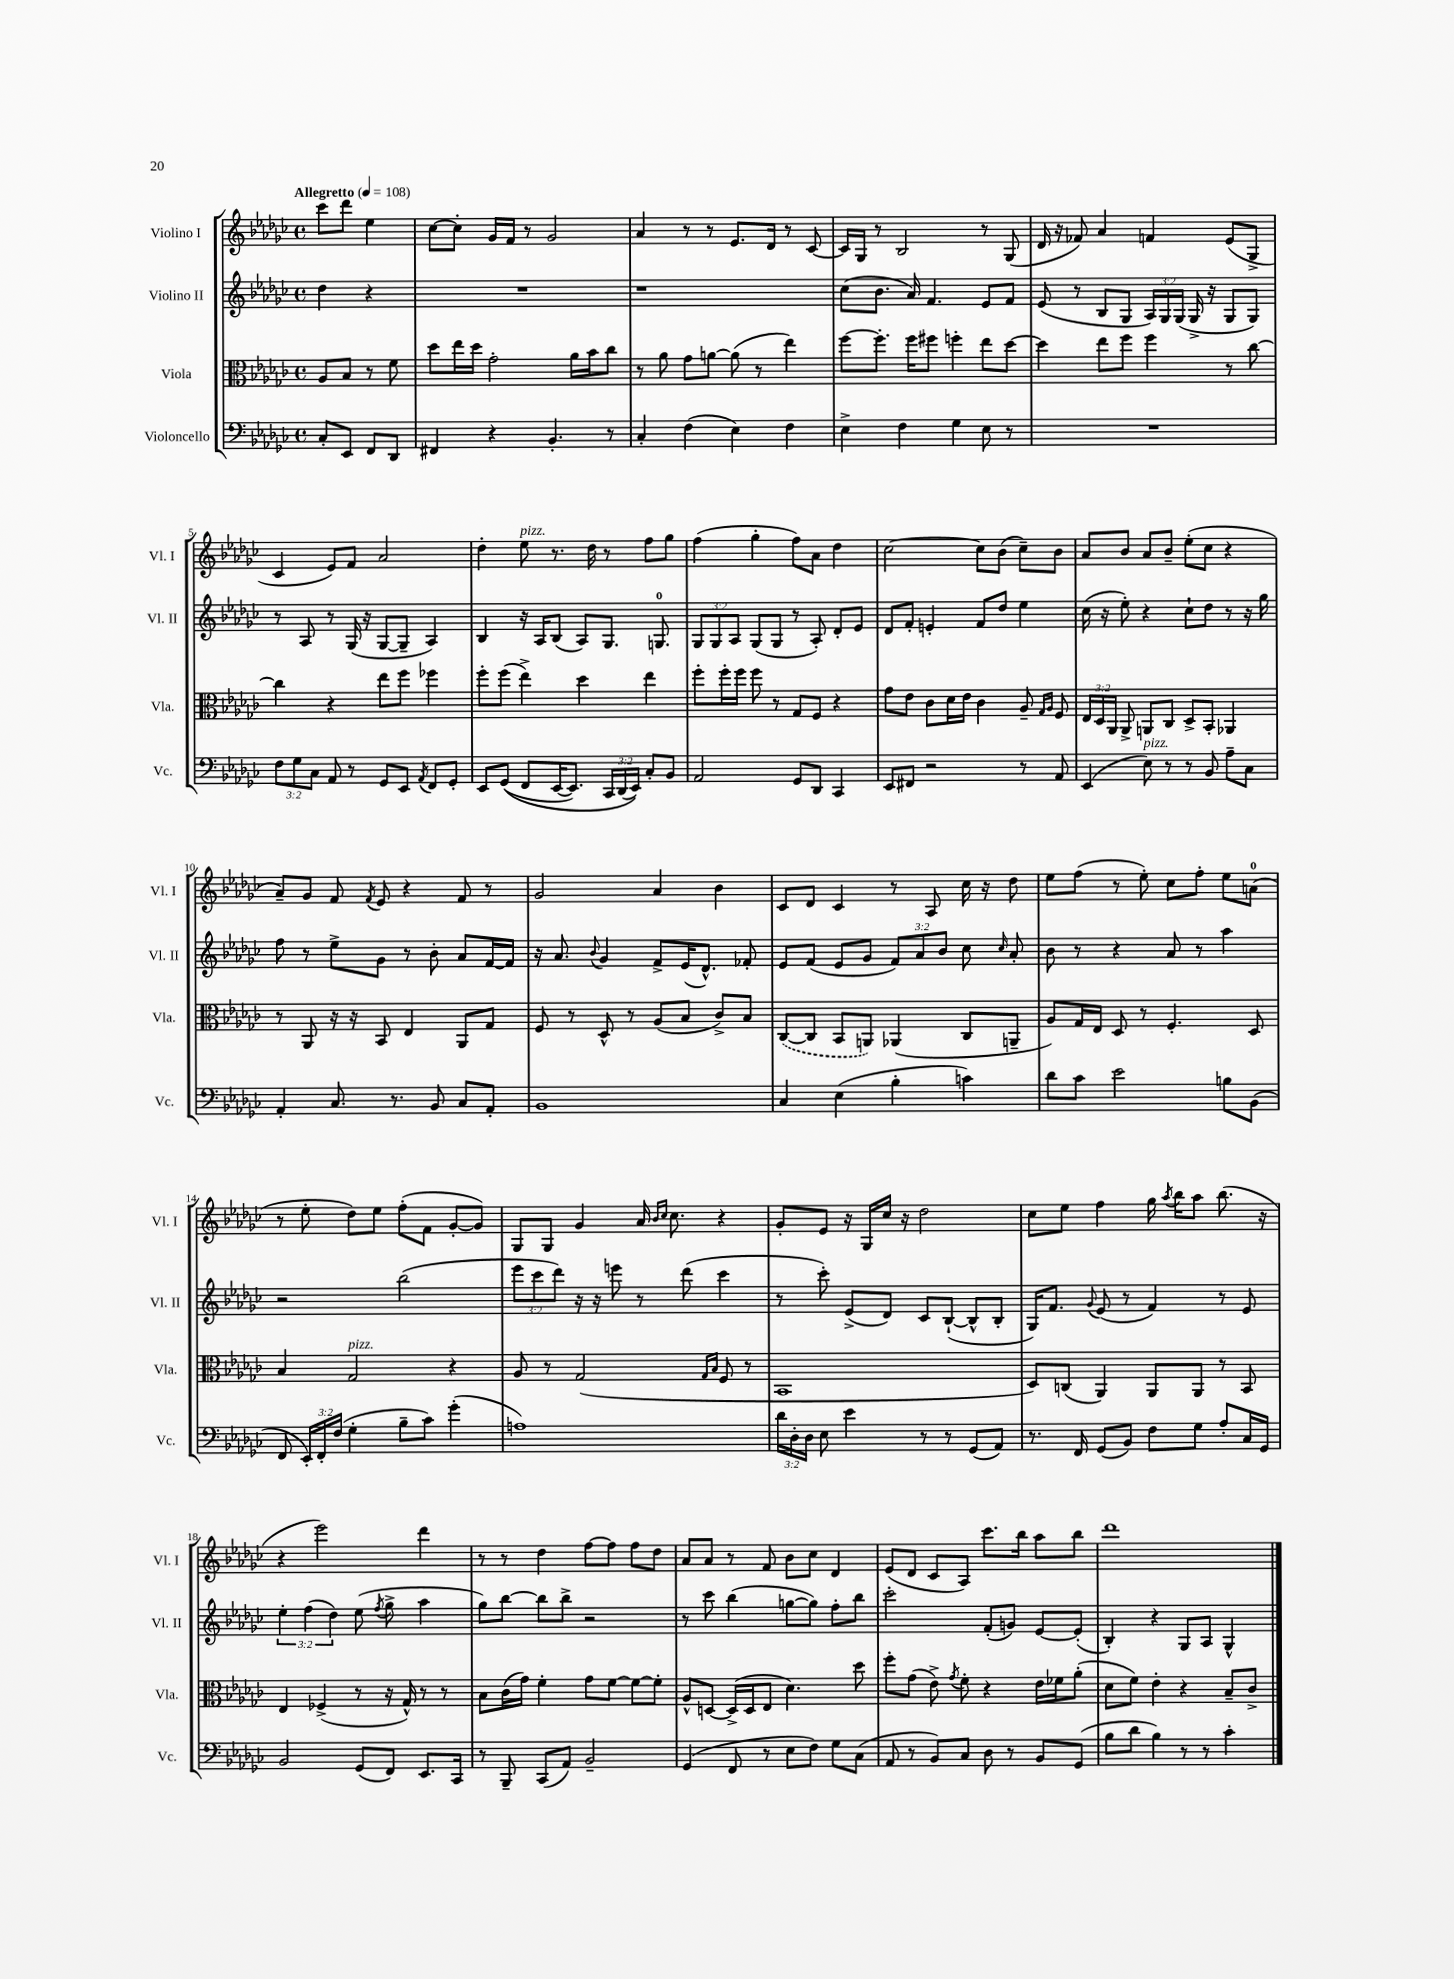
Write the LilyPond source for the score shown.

<<
\new StaffGroup <<
\new Staff = "s0" \with { instrumentName = "Violino I" shortInstrumentName = "Vl. I" } {
    \clef treble \key ges \major \defaultTimeSignature \time 4/4 \partial 2 \tempo "Allegretto" 4 = 108
    \autoBeamOff ces'''8[ des'''8] ees''4 |
    ces''8[~ ces''8]-. ges'16[ f'16] r8 ges'2 |
    aes'4 r8 r8 ees'8.[ des'16] r8 ces'8~ |
    ces'16[ ges16] r8 bes2 r8 ges8( |
    des'16 r16 fes'8) aes'4 f'4 ees'8[( ges8]-> |
    ces'4 ees'8[) f'8] aes'2 |
    des''4-. ees''8^\markup { \italic "pizz." } r8. des''16 r8 f''8[ ges''8] |
    f''4( ges''4-. f''8[) aes'8] des''4 |
    ces''2~ ces''8[ bes'8]( ces''8[--) bes'8] |
    aes'8[ bes'8] aes'8[ bes'8]-- ees''8[-.( ces''8] r4 |
    aes'8[--) ges'8] f'8 \acciaccatura { f'8 } ees'8 r4 f'8 r8 |
    ges'2 aes'4 bes'4 |
    ces'8[ des'8] ces'4 r8 aes8 ces''16 r16 des''8 |
    ees''8[ f''8]( r8 ees''8-.) ces''8[ f''8]-. ees''8[ a'8]-0( |
    r8 ees''8-. des''8[) ees''8] f''8[-.( f'8] ges'8[~-. ges'8]) |
    ges8[ ges8] ges'4 aes'16 \grace { bes'16[ ces''16] } ces''8. r4 |
    ges'8[-. ees'8] r16 ges16[ ces''16] r16 des''2 |
    ces''8[ ees''8] f''4 ges''16 \acciaccatura { aes''8 } bes''16[ aes''8] bes''8.( r16 |
    r4 ees'''2) des'''4 |
    r8 r8 des''4 f''8[~ f''8] f''8[ des''8] |
    aes'8[ aes'8] r8 f'8 bes'8[ ces''8] des'4 |
    ees'8[( des'8] ces'8[ aes8]) ces'''8.[ bes''16] aes''8[ bes''8] |
    des'''1 \bar "|." |
}
\new Staff = "s1" \with { instrumentName = "Violino II" shortInstrumentName = "Vl. II" } {
    \clef treble \key ges \major \defaultTimeSignature \time 4/4 \override Staff.TupletNumber.text = #tuplet-number::calc-fraction-text \partial 2
    \autoBeamOff des''4 r4 |
    R1 |
    r1 |
    ces''8[( bes'8.] aes'16) f'4. ees'8[ f'8] |
    ees'8( r8 bes8[ ges8] \tuplet 3/2 { aes16[) ges16 ges16]( } ges16-> r16 ges8[ ges8]) |
    r8 aes8 r8 ges16( r16 ges8[~ ges8]-- aes4) |
    bes4 r16 aes16[ bes8]( aes8[) ges8.] g8.-0 |
    \tuplet 3/2 { ges8[ ges8 aes8] } ges8[( ges8] r8 aes8-.) des'8[-. ees'8] |
    des'8[ f'8]-. e'4-. f'8[ des''8] ees''4 |
    ces''16( r16 ees''8-.) r4 ces''8[-! des''8] r8 r16 ges''16 |
    f''8 r8 ees''8[-> ges'8] r8 bes'8-. aes'8[ f'16~ f'16] |
    r16 aes'8. \appoggiatura { bes'8 } ges'4 f'8[-> ees'16( des'8.]-^) fes'8-. |
    ees'8[ f'8]( ees'8[ ges'8] \tuplet 3/2 { f'8[) aes'8 bes'8] } ces''8 \grace { ces''16 } aes'8-. |
    bes'8 r8 r4 aes'8 r8 aes''4 |
    r2 bes''2( |
    \tuplet 3/2 { ees'''8[ ces'''8 des'''8]) } r16 r16 e'''8 r8 des'''8( ces'''4 |
    r8 ces'''8-.) ees'8[->( des'8]) ces'8[ bes8]~-!( bes8[-^ bes8]-. |
    ges16[) f'8.] \appoggiatura { ges'8 } ees'8( r8 f'4) r8 ees'8 |
    \tuplet 3/2 { ees''4-. f''4( des''4) } ees''8( \acciaccatura { f''8 } ges''8-> aes''4 |
    ges''8[) bes''8]~ bes''8[ bes''8]-> r2 |
    r8 ces'''8 bes''4( g''8[~ g''8]) f''8[-. bes''8] |
    ces'''2-. f'8[-.( g'8]) ees'8[~ ees'8]-.( |
    bes4-.) r4 ges8[ aes8] ges4-^ \bar "|." |
}
\new Staff = "s2" \with { instrumentName = "Viola" shortInstrumentName = "Vla." } {
    \clef alto \key ges \major \defaultTimeSignature \time 4/4 \override Staff.TupletNumber.text = #tuplet-number::calc-fraction-text \partial 2
    \autoBeamOff aes8[ bes8] r8 f'8 |
    des''8[ ees''16 des''16] ges'2-. aes'16[ bes'16 ces''8] |
    r8 aes'8 ges'8[ a'8]~ a'8( r8 ees''4) |
    f''8[~ f''8.]-. f''16[ fis''8] f''4-. ees''8[ des''8]~ |
    des''4 ees''8[ f''8] f''4 r8 ces''8~ |
    ces''4 r4 ees''8[ f''8] fes''4 |
    f''8[-. f''8]( ees''4->) des''4 ees''4 |
    f''8[-. f''16-. f''16] f''8 r8 ges8[ f8] r4 |
    ges'8[ ees'8] ces'8[ des'16 ees'16] ces'4 aes8-- \grace { ges16[ aes16] } f8 |
    \tuplet 3/2 { ees16[ des16 aes,16] } aes,8-> a,8[ ces8] des8[-> bes,8]-. aes,4 |
    r8 aes,8 r16 r16 bes,8 ees4 aes,8[ ges8] |
    f8 r8 des8-^ r8 aes8[( bes8] ces'8[->) bes8] |
    \once \slurDashed ces8[~( ces8] bes,8[ a,8]) aes,4( ces8[ a,8]-- |
    aes8[) ges16 ees16] des8 r8 f4.-. des8 |
    bes4 ges2^\markup { \italic "pizz." } r4 |
    aes8 r8 ges2( \grace { ges16[ bes16] } f8 r8 |
    bes,1 |
    des8[) c8]( aes,4) aes,8[ aes,8] r8 bes,8 |
    ees4 fes4->( r8 r16 ges16-^) r8 r8 |
    bes8[ ces'16( ges'16]) f'4-. ges'8[ f'8]~ f'8[~ f'8]-. |
    aes8[-^ d8]~ d16[->( d16 ees8] des'4.) des''8 |
    f''8[-. ges'8]( ees'8->) \acciaccatura { ges'8 } f'8-. r4 ees'16[ fes'16 aes'8]-.( |
    des'8[ f'8]) ees'4-. r4 bes8[-- ces'8]-> \bar "|." |
}
\new Staff = "s3" \with { instrumentName = "Violoncello" shortInstrumentName = "Vc." } {
    \clef bass \key ges \major \defaultTimeSignature \time 4/4 \override Staff.TupletNumber.text = #tuplet-number::calc-fraction-text \partial 2
    \autoBeamOff ces8[-. ees,8] f,8[ des,8] |
    fis,4 r4 bes,4.-. r8 |
    ces4-. f4( ees4) f4 |
    ees4-> f4 ges4 ees8 r8 |
    R1 |
    \tuplet 3/2 { f8[ ges8 ces8] } aes,8 r8 ges,8[ ees,8] \acciaccatura { aes,8 } f,8[ ges,8]-. |
    ees,8[ ges,8](\( f,8[ ees,16~ ees,8.]) \tuplet 3/2 { ces,16[ des,16( ees,16])\) } ces8[-. bes,8] |
    aes,2 ges,8[ des,8] ces,4 |
    ees,8[ fis,8] r2 r8 aes,8 |
    ees,4( ees8^\markup { \italic "pizz." }) r8 r8 bes,8 aes8[-- ces8] |
    aes,4-. ces8. r8. bes,8 ces8[ aes,8]-. |
    bes,1 |
    ces4 ees4( bes4-. c'4) |
    des'8[ ces'8] ees'2 b8[ bes,8]( |
    f,8 \tuplet 3/2 { ees,16[-.) f,16-. f16]( } ges4-. bes8[-- ces'8]) ges'4-.( |
    a1) |
    \tuplet 3/2 { des'16[ des16-. des16] } ees8 ees'4 r8 r8 ges,8[( aes,8]) |
    r8. f,16 ges,8[( bes,8]) f8[ ges8] aes8[-. ces16 ges,16] |
    bes,2 ges,8[( f,8]) ees,8.[ ces,16] |
    r8 bes,,8-- ces,8[( aes,8]) bes,2-- |
    ges,4( f,8 r8 ees8[ f8]) ges8[ ces8]( |
    aes,8 r8 bes,8[) ces8] des8 r8 bes,8[ ges,8]( |
    bes8[ des'8] bes4) r8 r8 ces'4-. \bar "|." |
}
>>
>>
